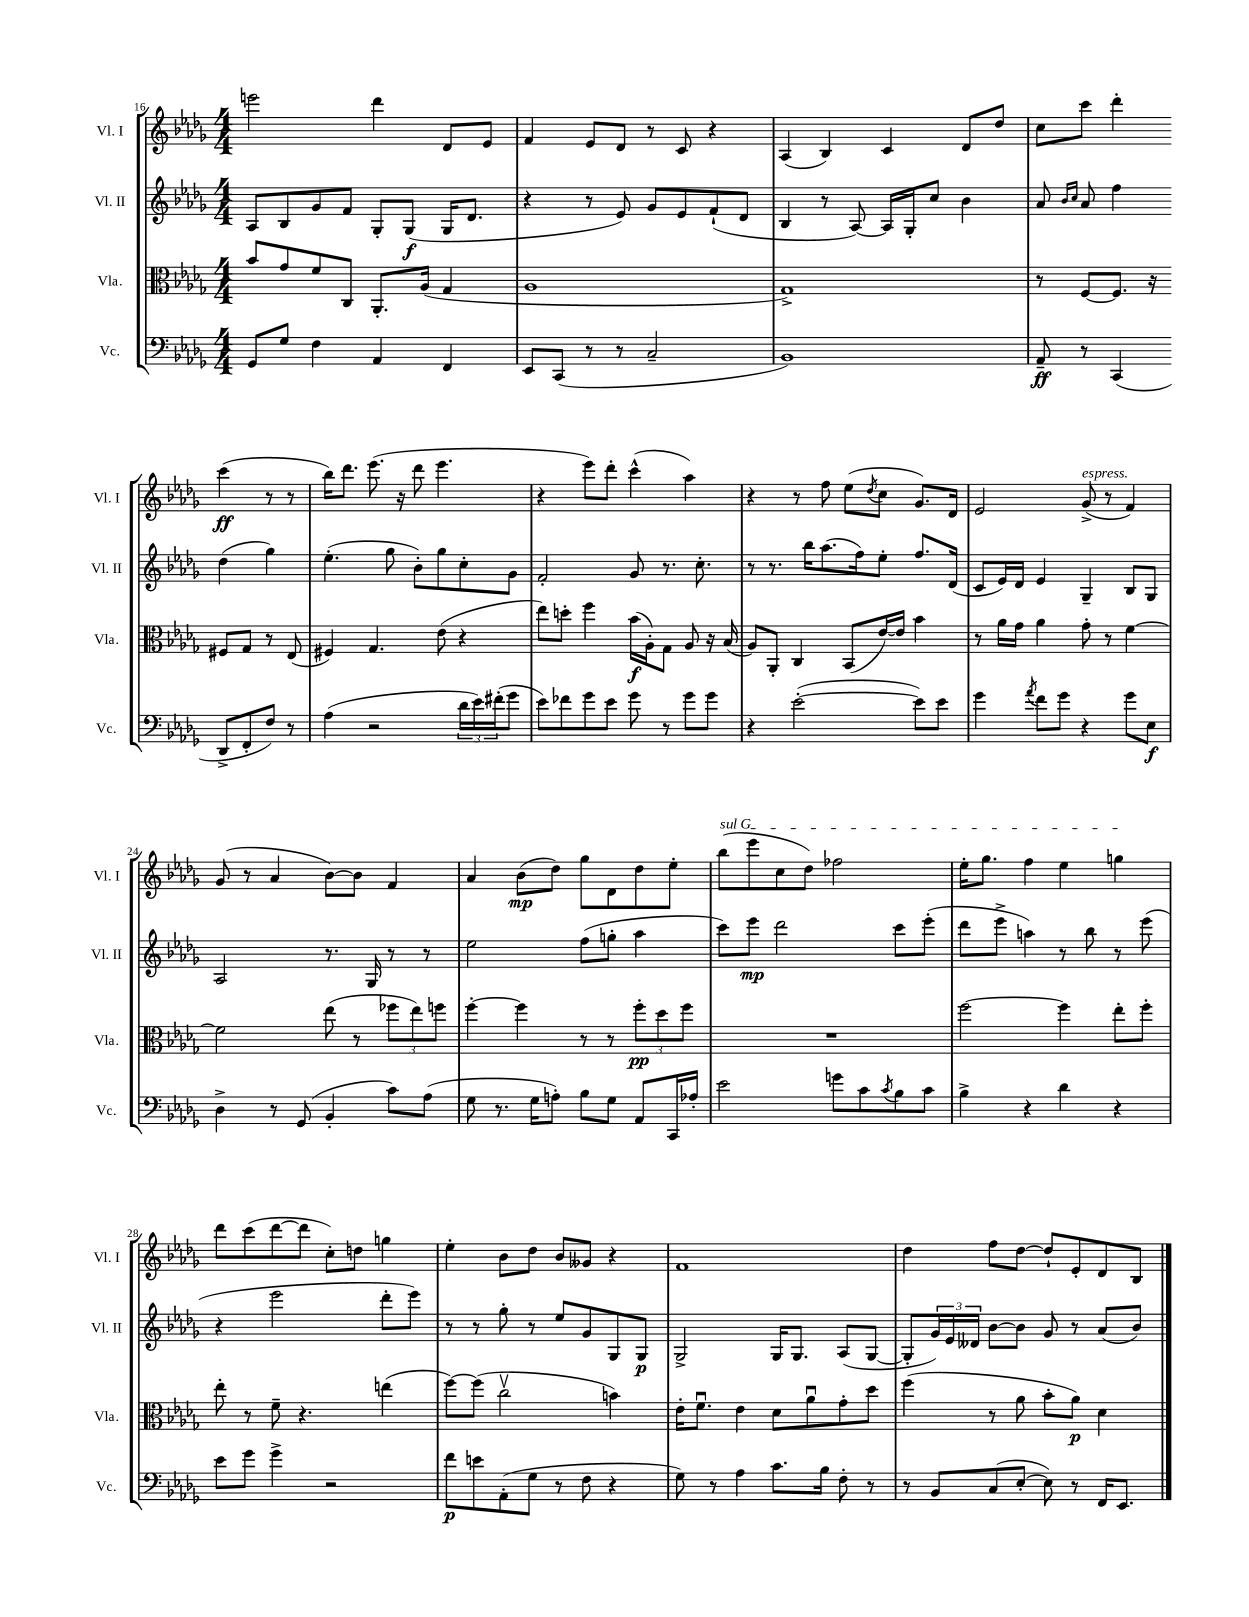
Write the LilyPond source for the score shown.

<<
\new StaffGroup <<
\new Staff = "s0" \with { instrumentName = "Vl. I" shortInstrumentName = "Vl. I" } {
    \clef treble \key des \major \numericTimeSignature \time 4/4
    e'''2 des'''4 des'8 ees'8 |
    f'4 ees'8 des'8 r8 c'8 r4 |
    aes4( bes4) c'4 des'8 des''8 |
    c''8 c'''8 des'''4-. c'''4\ff( r8 r8 |
    bes''16) des'''8. ees'''8.( r16 des'''8 ees'''4. |
    r4 ees'''8) des'''8-. c'''4-^( aes''4) |
    r4 r8 f''8 ees''8( \acciaccatura { des''8 } c''8 ges'8.) des'16 |
    ees'2 ges'8->^\markup { \italic "espress." }( r8 f'4) |
    ges'8( r8 aes'4 bes'8~) bes'8 f'4 |
    aes'4 bes'8\mp( des''8) ges''8 des'8 des''8 ees''8-. |
    \once \override TextSpanner.bound-details.left.text = \markup { \italic "sul G" } bes''8\startTextSpan( ees'''8 c''8 des''8) fes''2 |
    ees''16-. ges''8. f''4 ees''4 g''4\stopTextSpan |
    des'''8 c'''8( des'''8~ des'''8 c''8-.) d''8 g''4 |
    ees''4-. bes'8 des''8 bes'8 geses'8 r4 |
    f'1 |
    des''4 f''8 des''8~ des''8-! ees'8-. des'8 bes8 \bar "|." |
}
\new Staff = "s1" \with { instrumentName = "Vl. II" shortInstrumentName = "Vl. II" } {
    \clef treble \key des \major \numericTimeSignature \time 4/4
    aes8 bes8 ges'8 f'8 ges8-. ges8\f( ges16 des'8. |
    r4 r8 ees'8) ges'8 ees'8 f'8-!( des'8 |
    bes4 r8 aes8~) aes16 ges16-. c''8 bes'4 |
    aes'8 \grace { bes'16 c''16 } aes'8 f''4 des''4( ges''4) |
    ees''4.-.( ges''8 bes'8-.) ges''8 c''8-. ges'8 |
    f'2-. ges'8 r8. c''8.-. |
    r8 r8. bes''16 aes''8.( f''16) ees''8-. f''8. des'16( |
    c'8 ees'16) des'16 ees'4 ges4-- bes8 ges8 |
    aes2 r8. ges16 r8 r8 |
    ees''2 f''8( g''8-. aes''4 |
    c'''8) ees'''8\mp des'''2 c'''8 ees'''8-.( |
    des'''8 ees'''8-> a''4) r8 bes''8 r8 ees'''8( |
    r4 ees'''2 des'''8-. ees'''8) |
    r8 r8 ges''8-. r8 ees''8 ges'8 ges8 ges8\p |
    ges2-> ges16 ges8. aes8( ges8~ |
    ges8-. \tuplet 3/2 { ges'16) ees'16 deses'16 } bes'8~ bes'8 ges'8 r8 aes'8( bes'8) \bar "|." |
}
\new Staff = "s2" \with { instrumentName = "Vla." shortInstrumentName = "Vla." } {
    \clef alto \key des \major \numericTimeSignature \time 4/4
    bes'8 ges'8 f'8 c8 aes,8.-. aes16( ges4 |
    aes1 |
    ges1->) |
    r8 f8~ f8. r16 fis8 ges8 r8 ees8( |
    fis4) ges4. ees'8( r4 |
    ees''8) d''8-. f''4 bes'16\f( aes16-.) ges8 aes8 r16 bes16( |
    aes8) aes,8-. c4 bes,8( ees'16~) ees'16 bes'4 |
    r8 aes'16 ges'16 aes'4 ges'8-. r8 f'4~ |
    f'2 ees''8( r8 \tuplet 3/2 { fes''8 ees''8) f''8 } |
    f''4~-. f''4 r8 r8 \tuplet 3/2 { f''8-.\pp des''8 f''8 } |
    R1 |
    f''2~ f''4 ees''8-. f''8-. |
    ees''8-. r8 f'8-- r4. e''4( |
    f''8~) f''8( c''2\upbow b'4) |
    ees'16-. f'8.\downbow ees'4 des'8 aes'8\downbow ges'8-. des''8 |
    f''4( r8 aes'8 bes'8-. aes'8\p) des'4 \bar "|." |
}
\new Staff = "s3" \with { instrumentName = "Vc." shortInstrumentName = "Vc." } {
    \clef bass \key des \major \numericTimeSignature \time 4/4
    ges,8 ges8 f4 aes,4 f,4 |
    ees,8 c,8( r8 r8 c2-- |
    bes,1) |
    aes,8--\ff r8 c,4( des,8-> f,8-. f8) r8 |
    aes4( r2 \tuplet 3/2 { des'16 ees'16) fis'16-.( } ges'8 |
    ees'8) fes'8 ges'8 ees'8 ges'8 r8 ges'8 ges'8 |
    r4 ees'2~-.( ees'8) ees'8 |
    ges'4 \acciaccatura { aes'8 } f'8 ges'8 r4 ges'8 ees8\f |
    des4-> r8 ges,8( bes,4-. c'8) aes8( |
    ges8 r8. ges16 a8-.) bes8 ges8 aes,8 c,16 aes16-. |
    ees'2 g'8 c'8 \acciaccatura { c'8 } bes8 c'8 |
    bes4-> r4 des'4 r4 |
    ees'8 ges'8 ges'4-> r2 |
    f'8\p e'8 aes,8-.( ges8 r8 f8 r4 |
    ges8) r8 aes4 c'8. bes16 f8-. r8 |
    r8 bes,8 c8( ees8~-. ees8) r8 f,16 ees,8. \bar "|." |
}
>>
>>
\layout { \context { \Score currentBarNumber = #16 } }
